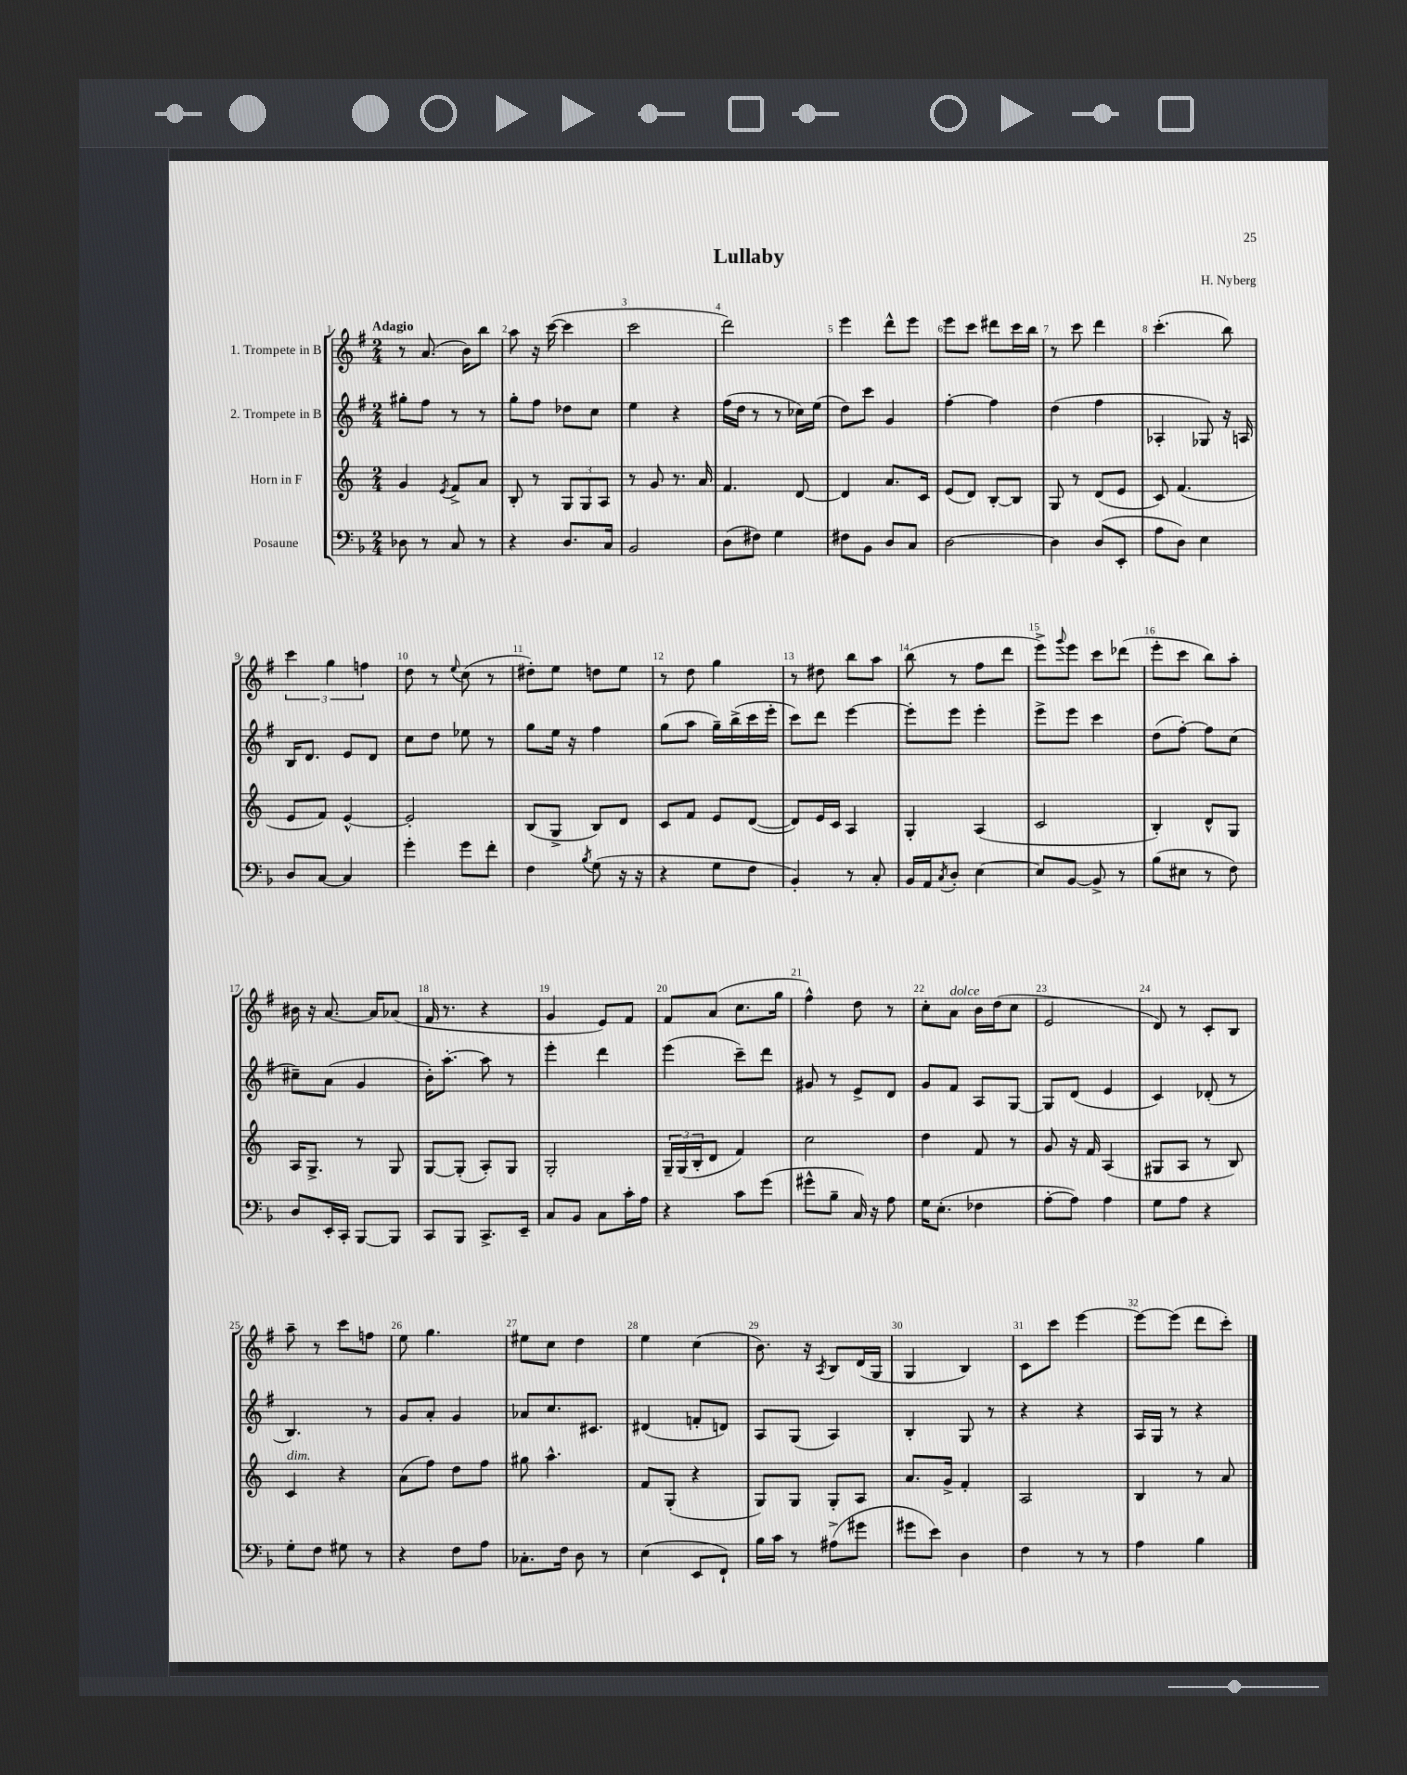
\header { title = "Lullaby" composer = "H. Nyberg" }
<<
\new StaffGroup <<
\new Staff = "s0" \with { instrumentName = "1. Trompete in B" } {
    \clef treble \key g \major \numericTimeSignature \time 2/4 \tempo "Adagio"
    r8 a'8.( b'16) b''8 |
    a''8 r16 c'''16~( c'''4 |
    c'''2 |
    d'''2) |
    e'''4 d'''8-^ e'''8 |
    e'''8 c'''8 dis'''8 c'''16 b''16 |
    r8 c'''8 d'''4 |
    c'''4.-.( b''8) |
    \tuplet 3/2 { c'''4 g''4 f''4 } |
    d''8 r8 \appoggiatura { e''8 } c''8( r8 |
    dis''8-.) e''8 d''8 e''8 |
    r8 d''8 g''4 |
    r8 dis''8 b''8 a''8 |
    b''8( r8 fis''8 d'''8 |
    e'''8->) \appoggiatura { g'''8 } e'''8 c'''8 des'''8( |
    e'''8-. c'''8 b''8) a''8-. |
    bis'16 r16 a'8.~ a'16 aes'8( |
    fis'16 r8. r4 |
    g'4 e'8) fis'8 |
    fis'8 a'8( c''8. g''16 |
    fis''4-^) d''8 r8 |
    c''8-. a'8^\markup { \italic "dolce" } b'16 d''16( c''8 |
    e'2 |
    d'8) r8 c'8-. b8 |
    a''8-- r8 c'''8 f''8 |
    e''8 g''4. |
    eis''8 c''8 d''4 |
    e''4 c''4( |
    b'8.) r16 \acciaccatura { a8 } b8 d'16( g16 |
    g4 b4) |
    c'8 c'''8 e'''4~ |
    e'''8~ e'''8( d'''8 c'''8-.) \bar "|." |
}
\new Staff = "s1" \with { instrumentName = "2. Trompete in B" } {
    \clef treble \key g \major \numericTimeSignature \time 2/4
    gis''8-. fis''8 r8 r8 |
    g''8-. fis''8 des''8 c''8 |
    e''4 r4 |
    fis''16( d''16 r8 r8 ces''16) e''16( |
    d''8) c'''8 g'4 |
    fis''4~-. fis''4 |
    d''4( fis''4 |
    aes4-. ges8) r16 a16 |
    b16 d'8. e'8 d'8 |
    c''8 d''8 ees''8 r8 |
    g''8 e''16 r16 fis''4 |
    g''8( a''8 g''16--) b''16->( c'''16 e'''16-. |
    c'''8) d'''8 e'''4~ |
    e'''8-. e'''8 e'''4-. |
    e'''8-> e'''8 c'''4 |
    d''8( fis''8~-.) fis''8 c''8( |
    cis''8--) a'8( g'4 |
    b'16-.) a''8.~-. a''8 r8 |
    e'''4-. d'''4 |
    e'''4( c'''8--) d'''8 |
    gis'8 r8 e'8-> d'8 |
    g'8 fis'8 a8 g8~ |
    g8 d'8( e'4 |
    c'4) des'8-.( r8 |
    b4.) r8 |
    g'8 a'8-. g'4 |
    aes'8 c''8. cis'8. |
    dis'4( f'8-. d'8) |
    a8 g8( a4) |
    b4-. g8 r8 |
    r4 r4 |
    a16 g16 r8 r4 \bar "|." |
}
\new Staff = "s2" \with { instrumentName = "Horn in F" } {
    \clef treble \key c \major \numericTimeSignature \time 2/4
    g'4 \acciaccatura { e'8 } f'8-> a'8 |
    b8-. r8 \tuplet 3/2 { g8 g8 a8 } |
    r8 g'8 r8. a'16 |
    f'4. d'8~ |
    d'4 a'8. c'16 |
    e'8( d'8) b8~-. b8 |
    g8 r8 d'8( e'8 |
    c'8) f'4.( |
    e'8 f'8) e'4~-^ |
    e'2-. |
    b8( g8-> b8) d'8 |
    c'8 f'8 e'8 d'8~( |
    d'8) e'16 c'16 a4 |
    g4-. a4( |
    c'2 |
    b4-.) d'8-^ g8 |
    a16 g8.-> r8 g8 |
    g8~ g8-.( a8-.) g8 |
    g2-. |
    \tuplet 3/2 { g16-- g16( b16-. } d'8 f'4) |
    c''2 |
    d''4 f'8 r8 |
    g'8 r16 f'16 a4( |
    gis8 a8 r8 b8) |
    c'4^\markup { \italic "dim." } r4 |
    a'8( f''8) d''8 f''8 |
    gis''8 a''4.-^ |
    f'8 g8-.( r4 |
    g8) g8 g8-. a8 |
    a'8. g'16-> f'4-. |
    a2 |
    b4 r8 a'8 \bar "|." |
}
\new Staff = "s3" \with { instrumentName = "Posaune" } {
    \clef bass \key f \major \numericTimeSignature \time 2/4
    des8 r8 c8 r8 |
    r4 d8. c16 |
    bes,2 |
    d8( fis8) g4 |
    fis8 bes,8 d8 c8 |
    d2~ |
    d4 d8( e,8-. |
    a8 d8) e4 |
    d8 c8~ c4 |
    g'4-. g'8 f'8-. |
    f4 \acciaccatura { bes8 } g8( r16 r16 |
    r4 g8 f8 |
    bes,4-.) r8 c8-. |
    bes,16 a,16 \acciaccatura { c8 } d8-. e4~ |
    e8 bes,8~ bes,8-> r8 |
    bes8( eis8 r8 f8) |
    d8 e,16-. c,16-. bes,,8~ bes,,8 |
    c,8 bes,,8 c,8.-> e,16-- |
    c8 bes,8 c8 c'16-. a16 |
    r4 c'8 g'8( |
    gis'8-^ bes8-- c16) r16 a8 |
    g16 e8.-.( fes4 |
    a8~-. a8) a4 |
    g8 a8 r4 |
    g8-. f8 gis8 r8 |
    r4 f8 a8 |
    ces8.-. f16 d8 r8 |
    e4( e,8 f,8-!) |
    bes16 c'16 r8 ais8->( gis'8 |
    gis'8 e'8) d4 |
    f4 r8 r8 |
    a4 bes4 \bar "|." |
}
>>
>>
\layout { \context { \Score \override BarNumber.break-visibility = ##(#f #t #t) barNumberVisibility = #all-bar-numbers-visible } }
